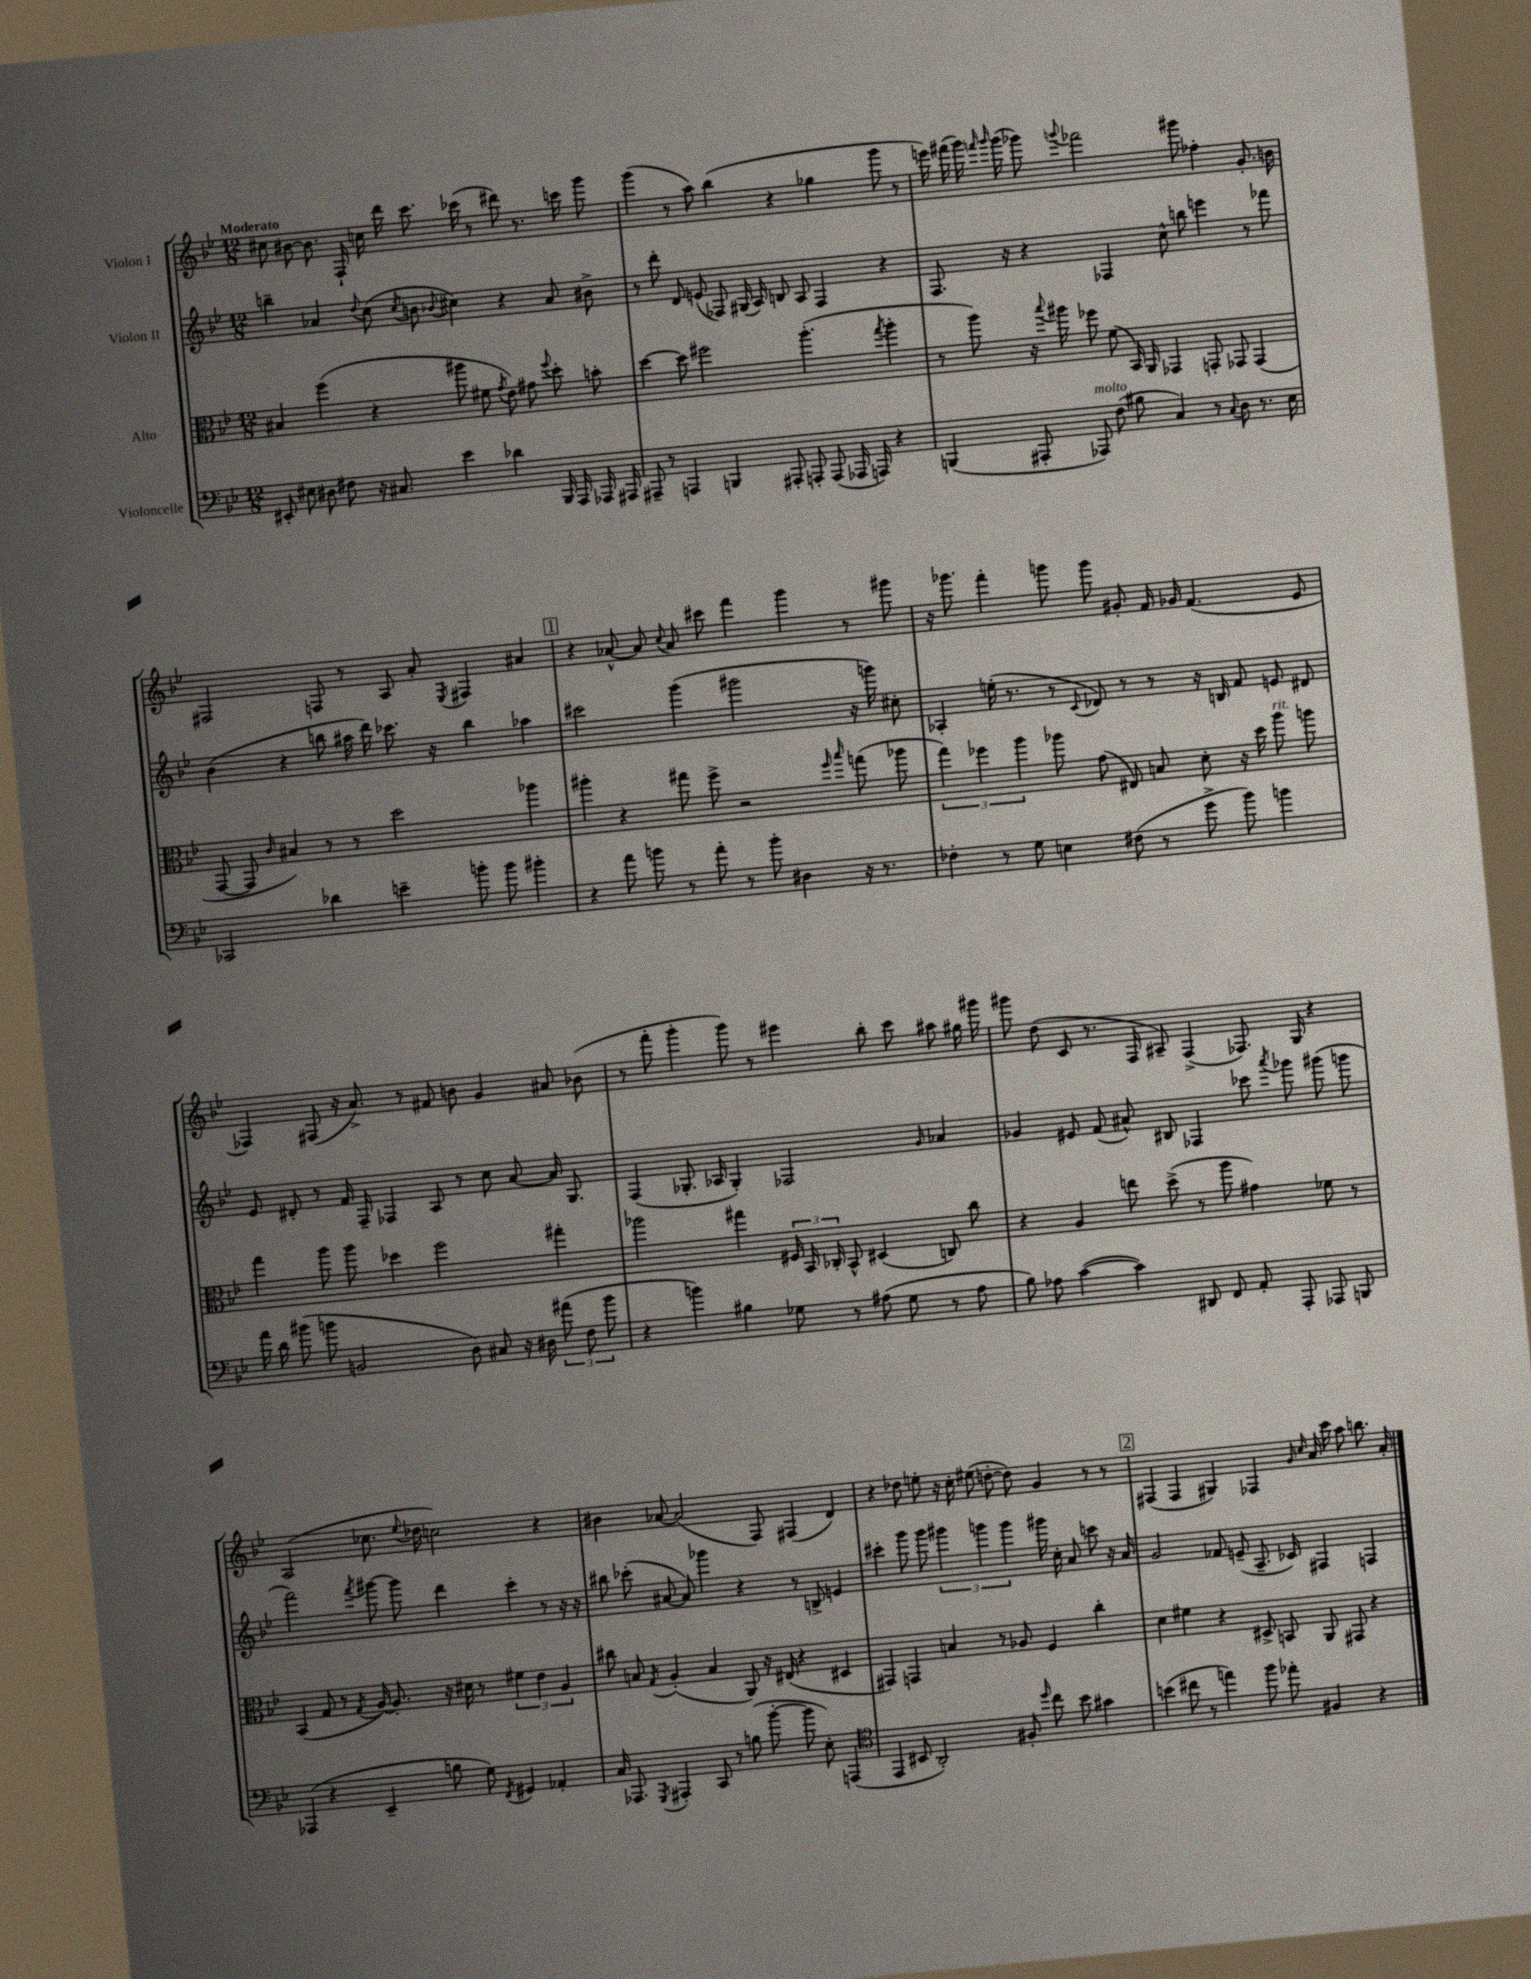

**kern	**kern	**kern	**kern
*staff4	*staff3	*staff2	*staff1
*clefF4	*clefC3	*clefG2	*clefG2
*k[b-e-]	*k[b-e-]	*k[b-e-]	*k[b-e-]
*M12/8	*M12/8	*M12/8	*M12/8
8EE#'/	4B#/	4bb~\	8cc#\
8E#\	.	.	[8b#\
8D#\	(4ff\	4a-/	8.b#\]
8F#\	.	.	.
.	.	.	16F`/
.	.	8qqdd/	.
16r	4r	(8cc\	16cc\
8.C#/	.	.	16ddd\
.	.	8qcc/	.
.	.	8b\	8.ccc\
.	.	8qqb-/	.
4e-\	8aa#\	4cc#\)	.
.	.	.	(16ccc-\
.	8f#\	.	8r
.	8qg/	.	.
4d-\	8e-\)	4r	8ddd#\)
.	8g#\	.	8.r
.	8qqff/	.	.
16BBB-/	8dd'\	8a-/	.
16AAA/	.	.	16ccc\
16AAA-/	8b'\	8b#^\	8ggg\
16AAA#/	.	.	.
=	=	=	=
8AAA#~/	[4dd\	8r	(4ggg\
8r	.	8ddd'\	.
4AAA/	8dd\]	8d/	8r
.	2ff#\	(8e/	8aa\)
4BBB/	.	8F-/)	(4bb-\
.	.	(16G#/	.
.	.	16A/)	.
8AAA#'/	.	8B/	4r
8AAA'/	(4.aa'\	8A/	.
(8AAA/	.	4F-/	4gg-\
16AAA-/	.	.	.
16AAA/)	.	.	.
.	8qgg/	.	.
4r	4aa'\	4r	8ggg\
.	.	.	8r
=	=	=	=
(4BBB/	8r	8.F/	16eee\)
.	.	.	(16fff#\
.	8aa\)	.	16ggg\)
.	.	.	16qqfff/
.	.	.	16qqggg/
.	.	16r	(16ggg\
8AAA#'/	16r	4r	8ggg-\)
.	8qqbb-/	.	.
.	16aa#\	.	.
.	.	.	8qqggg/
8AAA-/)	8ff-\	.	2fff-\
(8F\	(8f\	4F-/	.
8B#\	16BB-/)	.	.
.	16AA/	.	.
4C/)	4GG-/	8cc^^\	.
.	.	8bb\	8ggg#\
8r	8GG'/	4eee\	4ff-'\
8qqC/	.	.	.
8D\	8GG-/	.	.
8.r	(4GG-/	8r	8.g'/
.	.	8fff-\	.
16E-\	.	.	16b\
=	=	=	=
2CC-/	[8GG/	(4b-\	2F#/
.	8GG/]	.	.
.	16qqc/	.	.
.	4B#/)	4r	.
4d-\	8r	8bb\	8F/
.	8r	16aa#\	8r
.	.	16ddd\)	.
4e~\	2dd\	8.ccc-\	8A/
.	.	.	8a'/
.	.	16r	.
.	.	.	8qE-/
8b'\	.	4bb\	4F#/
8b\	.	.	.
4b#'\	4aa-\	4aa-\	4a#/
=	=	=	=
4r	4aa#'\	2ccc#\	4r
8a\	4r	.	[8a-^^/
8b\	.	.	8a-/]
.	.	.	8qqcc/
8r	8gg#\	(4ggg\	8a-/
8a'\	8ff^\	.	8ccc#\
8r	2r	2ggg#\	4fff\
8b'\	.	.	.
4D#\	.	.	4ggg\
.	16qqff/	.	.
.	16qqbb-/	.	.
16r	(8gg\	16r	8r
8.r	.	16ggg\)	.
.	8aa-\	8cc#'\	8ggg#\
=	=	=	=
4F-'\	6gg\)	4A-'/	16r
.	.	.	8.ggg-\
.	6ff-\	.	.
8r	.	(16ee'\	4fff'\
.	.	8.r	.
.	6aa\	.	.
8G\	.	.	.
4E\	8aa-\	8r	8ggg\
.	.	8qqc/	.
.	(8g\	8d-/)	8ggg\
(8F#\	8E#/)	8r	8g#'/
8r	8B/	8r	16f/
.	.	.	16g-/
8g^\	8d'\	16r	(4.f/
.	.	16B/	.
8b-\)	16r	8f/	.
.	16dd\	.	.
4b\	8aa-\	8e/	.
.	8aa\	8d#/	8e-/
=	=	=	=
16a\	4gg\	8e-/	4F-/)
16d\	.	.	.
(8b#\	.	8d#'/	.
8b\	8aa\	8r	(8F#/
2BB/	8aa\	16f/	16r
.	.	16F~/	8.a^/)
.	4dd-\	4F-/	.
.	.	.	8r
.	2ff\	8A/	8f#/
8D\)	.	8r	8b\
8C#/	.	8cc\	4g/
16r	.	[8a/	.
16D#\	.	.	.
(12a#\	4gg#'\	16a/]	8a#/
.	.	8.G/	.
12F\	.	.	.
.	.	.	(8b-\
12b\	.	.	.
=	=	=	=
4r	2aa-\	(4F/	8r
.	.	.	8fff'\
4b\)	.	8.G-'/	4ggg'\
.	.	16A-/	.
4B#\	4gg#\	4G-'/)	8ggg\)
.	.	.	8r
8G-\	24F#/	2F-/	4eee#\
.	24BB-/	.	.
.	24C-'/	.	.
8r	8BB-^^/	.	.
(8A#\	(4D#/	.	8bb-'\
8G-\	.	.	8ccc\
.	.	16qqg/	.
8r	8C/)	4a-/	8aa#\
8A#\	8cc\	.	16gg#\
.	.	.	16ggg#\
=	=	=	=
8B-\)	4r	4g-/	8ggg#\
8A-\	.	.	(8dd\
([4c\	4A/	8e#/	8c/
.	.	(8f/	8.r
4c\])	8ee\	8a#^^/)	.
.	.	.	16F/
.	(8dd^\	8B#/	8A#~/)
8DD#/	8r	4F-/	(4F^/
8FF/	8aa\	.	.
8AA'/	4g#\)	8ccc-\	8.F-/)
.	.	8qaaa/	.
8AAA'/	.	8ggg-\	.
.	.	.	16G/
8AAA-/	8f-\	(8ggg#\	4r
8BBB/	8r	8ggg\	.
=	=	=	=
(4AAA-/	(4BB-/	2fff\)	(2A/
4r	8G/	.	.
.	8r	.	.
.	8qG/	8qfff/	.
4EE-~/	[16A/)	[8ggg#\	8.cc-\
.	8.A'/]	.	.
.	.	8ggg#\]	.
.	.	.	8qqee-/
.	.	.	16dd-\
8B\	16r	4ddd\	2cc\)
.	16d#\	.	.
8G\)	8r	.	.
8qFF/	.	.	.
4GG#/	6f#\	4ccc'\	.
.	6e-\	.	.
4AA-'/	.	8r	4r
.	6A/	.	.
.	.	16r	.
.	.	16r	.
=	=	=	=
16C/	8cc#\	8bb#\	4b#\
8.AAA-/	.	.	.
.	8B/	(8ccc-'\	.
8qGGG/	8qG/	.	.
4AAA#'/	(4A'/	[8a#/	[8a-/
.	.	8a#/])	(2a-/]
8CC/	4B/	4ggg-\	.
8r	.	.	.
(8B\	8AA/)	4r	.
[8b-'\	16r	.	8F/)
.	(16E#/	.	.
8b-\]	4r	8r	(4F#/
8E-'\)	.	8B^/	.
(4AAA/	4D#/	4e/	4d/)
=	=	=	=
*clefC4	*	*	*
4EE-/	4GG#/)	4ccc#'\	4r
8BB#/	4GG/	8ggg\	8dd-\
2AA'/)	.	8ggg\	8ee'\
.	4B/	6ggg#\	16r
.	.	.	16cc'\
.	.	.	(8ee#\
.	.	6ggg\	.
.	8r	.	[8dd'\
.	.	6ggg\	.
8F#'/	8A-/	.	8dd\])
16qqdd/	.	.	.
8cc\	4F/	16ggg#\	4g/
.	.	16cc'\	.
8b-\	.	8a/	.
4g#\	4cc'\	8ccc\	8r
.	.	16r	8r
.	.	16a/	.
=	=	=	=
(4b\	4d\	2g/	(4F#/
8cc#\	4f#\	.	4F#/
8r	.	.	.
4ee\)	4r	8f-/	4G#/)
.	.	(8e~/	.
8ff\	8D#^/	8.A~/	4F-/
8ee-'\	8BB/	.	.
.	.	16c-/)	.
.	.	.	16qqg/
.	.	.	16qqcc/
4F#/	8AA/	4F#/	16a/
.	.	.	16ccc\
.	8GG#/	.	8aa\
4r	4r	4F/	8.bb\
.	.	.	16a'/
==	==	==	==
*-	*-	*-	*-
